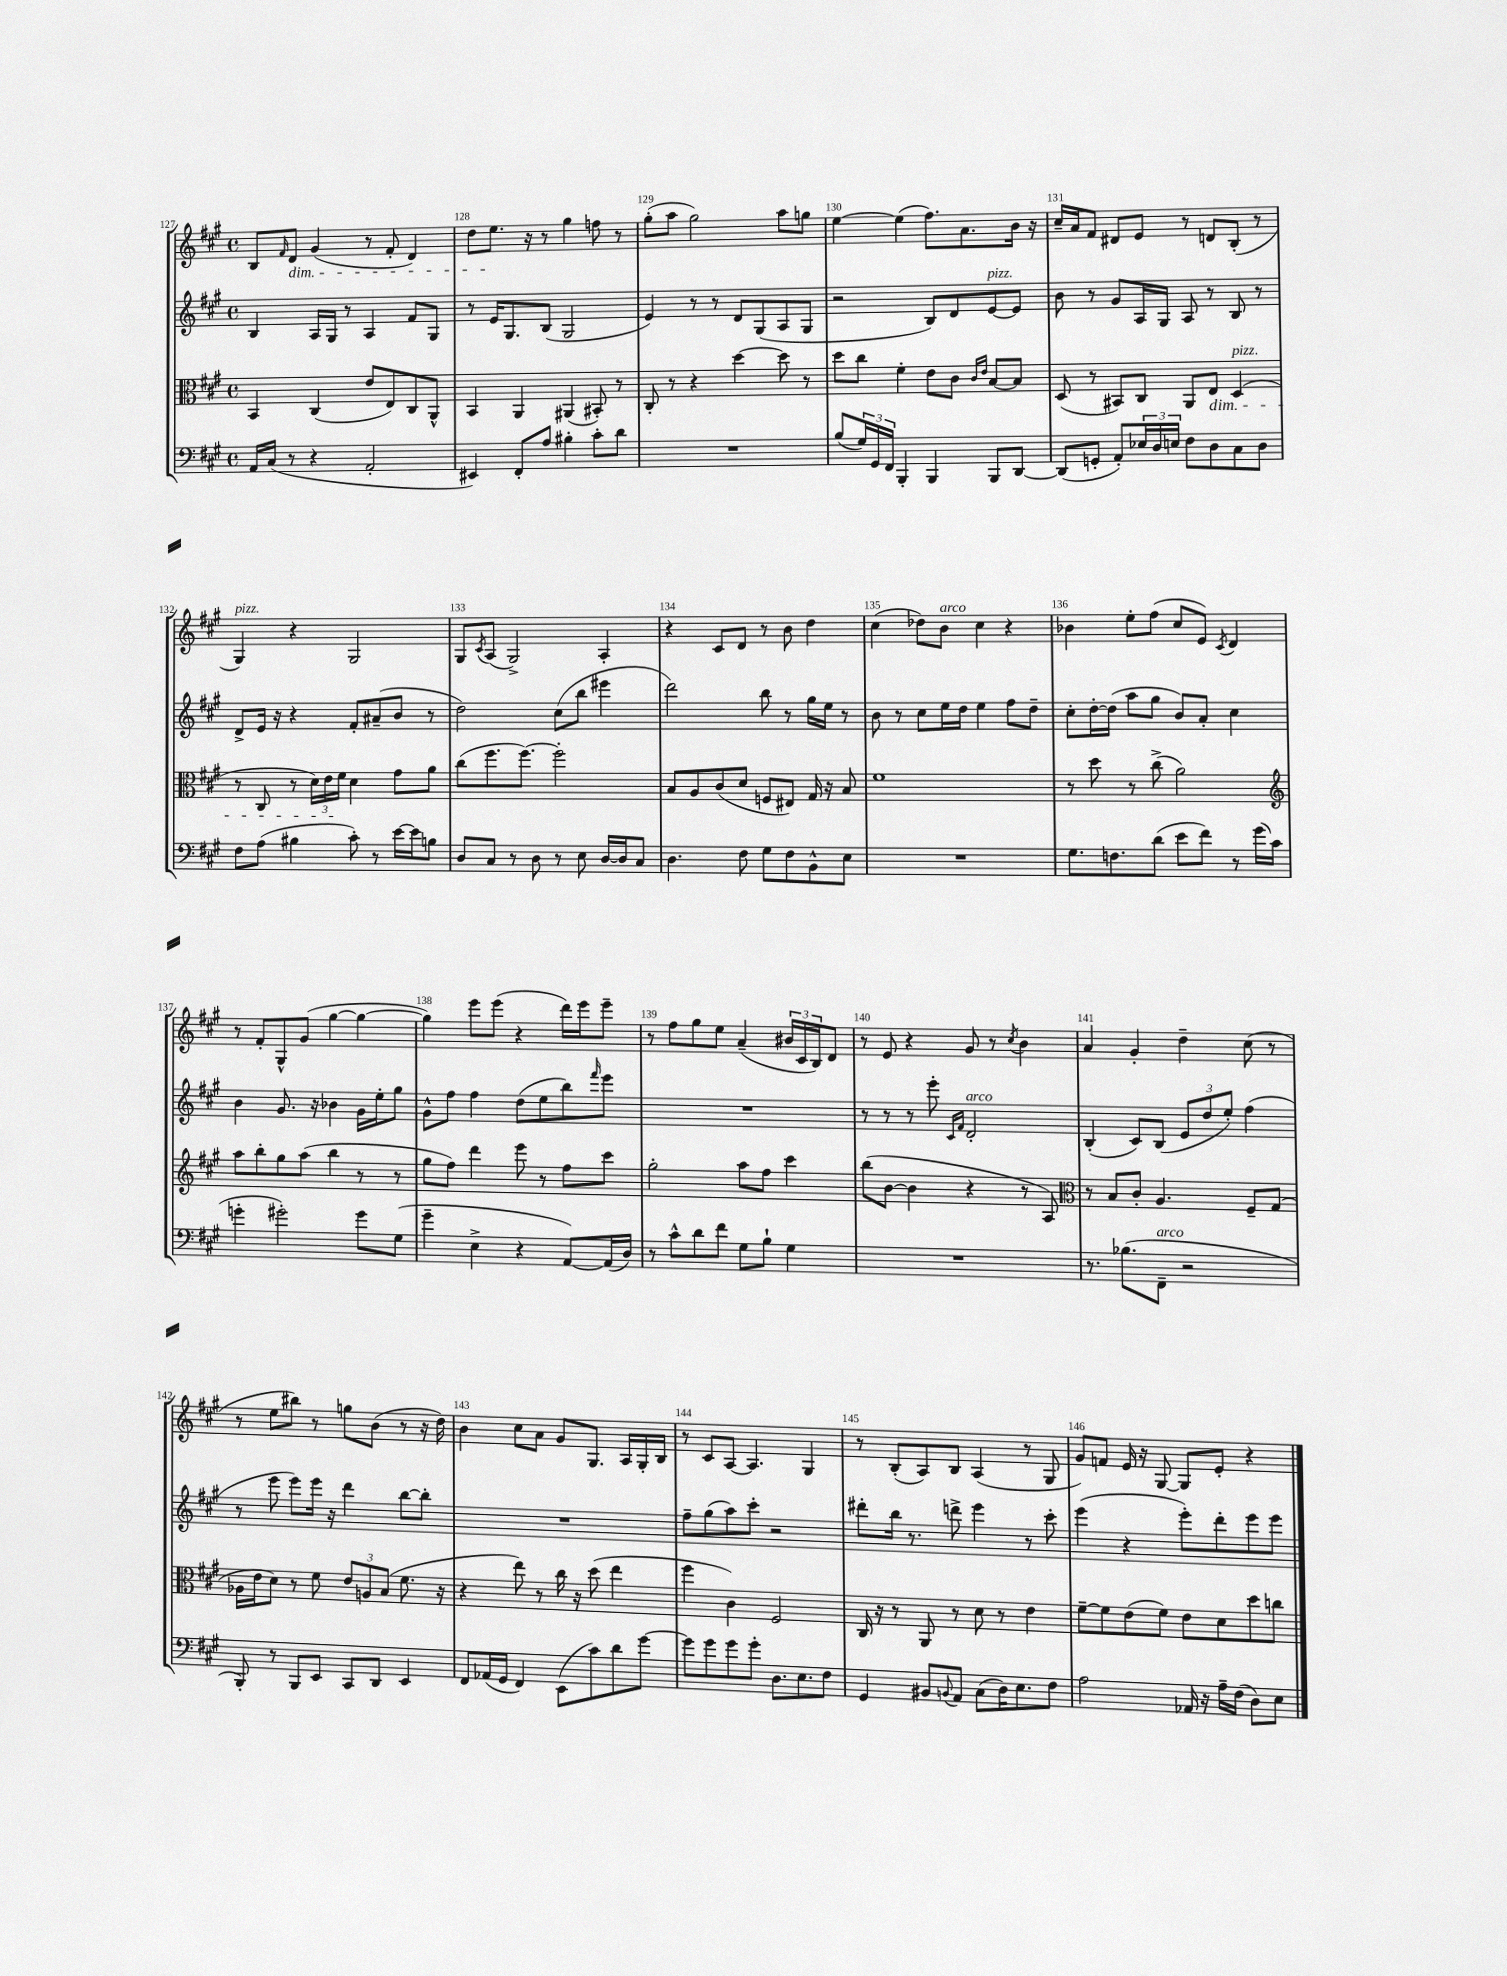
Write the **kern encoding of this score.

**kern	**kern	**kern	**kern
*part4	*part3	*part2	*part1
*staff4	*staff3	*staff2	*staff1
*clefF4	*clefC3	*clefG2	*clefG2
*k[f#c#g#]	*k[f#c#g#]	*k[f#c#g#]	*k[f#c#g#]
*M4/4	*M4/4	*M4/4	*M4/4
*met(c)	*met(c)	*met(c)	*met(c)
=127	=127	=127	=127
16AA/LL	4BB/	4B/	8B/L
(16C#/JJ	.	.	.
.	.	.	16qqf#/
!	!	!	!LO:TX:b:i:t=dim.
8r	.	.	8d/J
4r	(4C#/	16A/LL	(4g#/
.	.	16G#/JJ	.
.	.	8r	.
2AA'/	8e/L	4A/	8r
.	8E/)	.	8f#'/
.	8C#/	8f#/L	4d/)
.	8AA^^/J	8G#/J	.
=128	=128	=128	=128
4EE#X/)	4BB/	8r	8dd\L
.	.	16e/KL	8.ee\J
.	.	8.G#/	.
8FF#'/L	4AA/	.	.
.	.	.	16r
8A/J	.	(8B/J	8r
4B#X'\	(4AA#X/	2G#/	4gg#\
8c#'\L	8BB#X'/)	.	8ffn\
8d\J	8r	.	8r
=129	=129	=129	=129
1r	8C#'/	4e/)	(8gg#'\L
.	8r	.	8aa\J
.	4r	8r	2gg#\)
.	.	8r	.
.	[4dd\	8d/L	.
.	.	(8G#/	.
.	8dd\]	8A/	8aa\L
.	8r	8G#/J	8ggn\J
=130	=130	=130	=130
(8B/L	8dd\L	2r	[4ee\
24G#/L)	8cc#\J	.	.
24GG#/	.	.	.
24FF#/JJ	.	.	.
4BBB'/	4f#'\	.	(4ee\]
4BBB/	8e\L	8B/L)	8.ff#\L)
.	8c#\J	8d/	.
.	.	.	8.a\
.	16qqc#/LL	.	.
.	16qqe/JJ	.	.
!	!	!LO:TX:a:i:t=pizz.	!
8BBB/L	[8B/L	[8e/	.
[8DD/J	8B/J]	8e/J]	16b\Jk
.	.	.	16r
=131	=131	=131	=131
(8DD/L]	(8D/	8b\	16cc#~/LL
.	.	.	16a/J
8GGn'/J	8r	8r	8f#/J
8AA'/L)	8BB#X/L)	8g#/L	8d#X/L
24E-X/L	8C#/J	16A/L	8e/J
24D/	.	.	.
.	.	16G#/JJ	.
24En/JJ	.	.	.
8F#\L	8AA/L	8A/	8r
!	!LO:TX:b:i:t=dim.	!	!
8D\	8E/J	8r	8dn/L
!	!LO:TX:a:i:t=pizz.	!	!
8C#\	(4D/	8B/	(8B'/J
8D\J	.	8r	8r
!!LO:LB:g=z
=132	=132	=132	=132
!	!	!	!LO:TX:a:i:t=pizz.
8F#\L	8r	8d^/L	4G#/)
(8A\J	8C#/	16e/Jk	.
.	.	16r	.
4B#X\	8r	4r	4r
.	24d\LL)	.	.
.	24e\	.	.
.	24f#\JJ	.	.
8c#'\)	4d\	8f#'/L	2G#/
8r	.	(8a#X~/	.
[16e\LL	8g#\L	8b/J	.
16e\J]	.	.	.
8Bn\J	8a\J	8r	.
=133	=133	=133	=133
8D/L	(8cc#\L	2dd\)	8G#/L
.	.	.	8qc#/
8C#/J	8.ff#\	.	(8A/J
8r	.	.	2G#^/)
.	[8.ff#\J)	.	.
8D\	.	.	.
8r	2ff#'\]	(8cc#\L	.
8E\	.	8bb\J	.
[16D/LL	.	4eee#X\	4A'/
16D/J]	.	.	.
8C#/J	.	.	.
=134	=134	=134	=134
4.D\	8B/L	2ddd\)	4r
.	8A/	.	.
.	(8c#/	.	8c#/L
8F#\	8d/J	.	8d/J
8G#\L	8Fn/L	8bb\	8r
8F#\	8E#X/J)	8r	8b\
8BB^^\	16G#/	16gg#\LL	4dd\
.	16r	16ee\JJ	.
8E\J	8B/	8r	.
=135	=135	=135	=135
1r	1f#	8b\	(4cc#\
.	.	8r	.
.	.	8cc#\L	8dd-X\L)
!	!	!	!LO:TX:a:i:t=arco
.	.	16ee\L	8b\J
.	.	16dd\JJ	.
.	.	4ee\	4cc#\
.	.	8ff#\L	4r
.	.	8dd~\J	.
=136	=136	=136	=136
8.G#\L	8r	8cc#'\L	4b-X\
.	8dd\	[16dd'\L	.
8.Fn\	.	(16dd\JJ]	.
.	8r	8aa\L	8ee'\L
(8d\J	(8cc#^\	8gg#\J	(8ff#\J
8e\L	2a\)	8b/L)	8cc#/L
8f#\J)	.	8a'/J	8e/J)
.	.	.	8qc#/
8r	.	4cc#\	4d/
(16g#\LL	.	.	.
16c#\JJ	.	.	.
!!LO:LB:g=z
=137	=137	=137	=137
*	*clefG2	*	*
4gn'\	8aa\L	4b\	8r
.	8bb'\	.	8f#'/L
2g#X'\)	8gg#\	8.g#/	8G#^^/
.	(8aa\J	.	(8g#/J
.	.	16r	.
.	4bb\	4b-X\	[4gg#\
8g#\L	8r	16g#\LL	4gg#\_
.	.	16ee'\J	.
(8G#\J	8r	8gg#\J	.
=138	=138	=138	=138
4g#~\	8gg#\L	8g#^^\L	4gg#\])
.	8ff#\J)	8ff#\J	.
4E^\	4ddd\	4ff#\	8eee\L
.	.	.	(8eee\J
4r	8eee\	(8dd\L	4r
.	8r	8ee\	.
[8AA/L)	8ff#\L	8bb\)	16ddd\LL)
.	.	.	16eee\J
.	.	16qqfff#/	.
(16AA/L]	8ccc#\J	8eee\J	8eee~\J
16D/JJ)	.	.	.
=139	=139	=139	=139
8r	2gg#'\	1r	8r
8c#^^\L	.	.	8ff#\L
8d\	.	.	8gg#\
8f#\J	.	.	8ee\J
8G#\L	8aa\L	.	(4a~/
8B`\J	8ff#\J	.	.
4G#\	4ccc#\	.	24b#X/LL
.	.	.	24c#/
.	.	.	24B/J)
.	.	.	8d/J
=140	=140	=140	=140
1r	(8bb\L	8r	8r
.	[8b\J	8r	8e/
.	4b\]	8r	4r
.	.	8eee'\	.
.	.	16qqc#/LL	.
.	.	16qqf#/JJ	.
!	!	!LO:TX:a:i:t=arco	!
.	4r	2d'/	8g#/
.	.	.	8r
.	.	.	8qcc#/
.	8r	.	4b\
.	8A/)	.	.
=141	=141	=141	=141
*	*clefC3	*	*
8.r	8r	(4B'/	4a/
.	8B/L	.	.
(8.B-X\L	.	.	.
.	8c#'/J	8c#/L)	4g#'/
!LO:TX:a:i:t=arco	!	!	!
8FF#~\J	4.A/	(8B/J	.
2r	.	12e/L	4dd~\
.	.	12dd/	.
.	.	12ee'/J)	.
.	8F#~/L	(4ff#\	(8cc#\
.	(8G#/J	.	8r
!!LO:LB:g=z
=142	=142	=142	=142
8BBB'/)	16A-X\LL	8r	8r
.	16e\J	.	.
8r	8d\J)	8eee\	8ee\L
8BBB/L	8r	8eee\L)	8bb#X\J)
8EE/J	8f#\	16eee\Jk	8r
.	.	16r	.
8CC#/L	12e/L	4ddd\	8ggn\L
.	12An/	.	.
8DD/J	.	.	(8b\J
.	(12B/J	.	.
4EE/	8.f#\	[8bb\L	8r
.	.	8bb'\J]	16r
.	16r	.	16dd\)
=143	=143	=143	=143
8FF#/L	4r	1r	4b\
(16AA-X/L	.	.	.
16GG#/JJ	.	.	.
4FF#/)	8ee\)	.	8cc#\L
.	8r	.	8a\J
(8EE\L	16cc#\	.	8g#/L
.	16r	.	.
8c#\)	(8dd\	.	8.G#/J
8d\	4ee\	.	.
.	.	.	16A/LL
[8g#\J	.	.	16G#'/
.	.	.	16B/JJ
=144	=144	=144	=144
8g#\L]	4ff#\	8ff#~\L	8r
8g#\	.	(8gg#\	8c#/L
8g#\	4c#\)	8aa\)	[8A/J
8g#'\J	.	8ccc#'\J	4.A/]
8.D\L	2F#/	2r	.
8.E\	.	.	.
.	.	.	4G#/
8F#\J	.	.	.
=145	=145	=145	=145
4GG#/	16C#/	8ddd#X'\L	8r
.	16r	.	.
.	8r	16bb\Jk	(8B'/L
.	.	8.r	.
8BB#X/L	8AA/	.	8A/)
8qqBBn/	.	.	.
8AA/J	8r	8dddn^\	8B/J
(8C#\L	8d\	4eee\	(4A/
16D\K)	8r	.	.
8.E\	.	.	.
.	4e\	8r	8r
8F#\J	.	8ccc#'\	8G#/
=146	=146	=146	=146
2A\	[8f#~\L	(4eee\	8g#/L)
.	8f#\]	.	8fn/J
.	(8e\	4r	16e/
.	.	.	16r
.	8f#\J)	.	[8G#/
16AA-X/	8e\L	8eee'\L)	8G#/L]
16r	.	.	.
16A~\LL	8d\	8ddd'\	8e'/J
(16F#\JJ	.	.	.
8D\L)	8dd\	8eee\	4r
8E\J	8ccn\J	8eee\J	.
==	==	==	==
*-	*-	*-	*-
